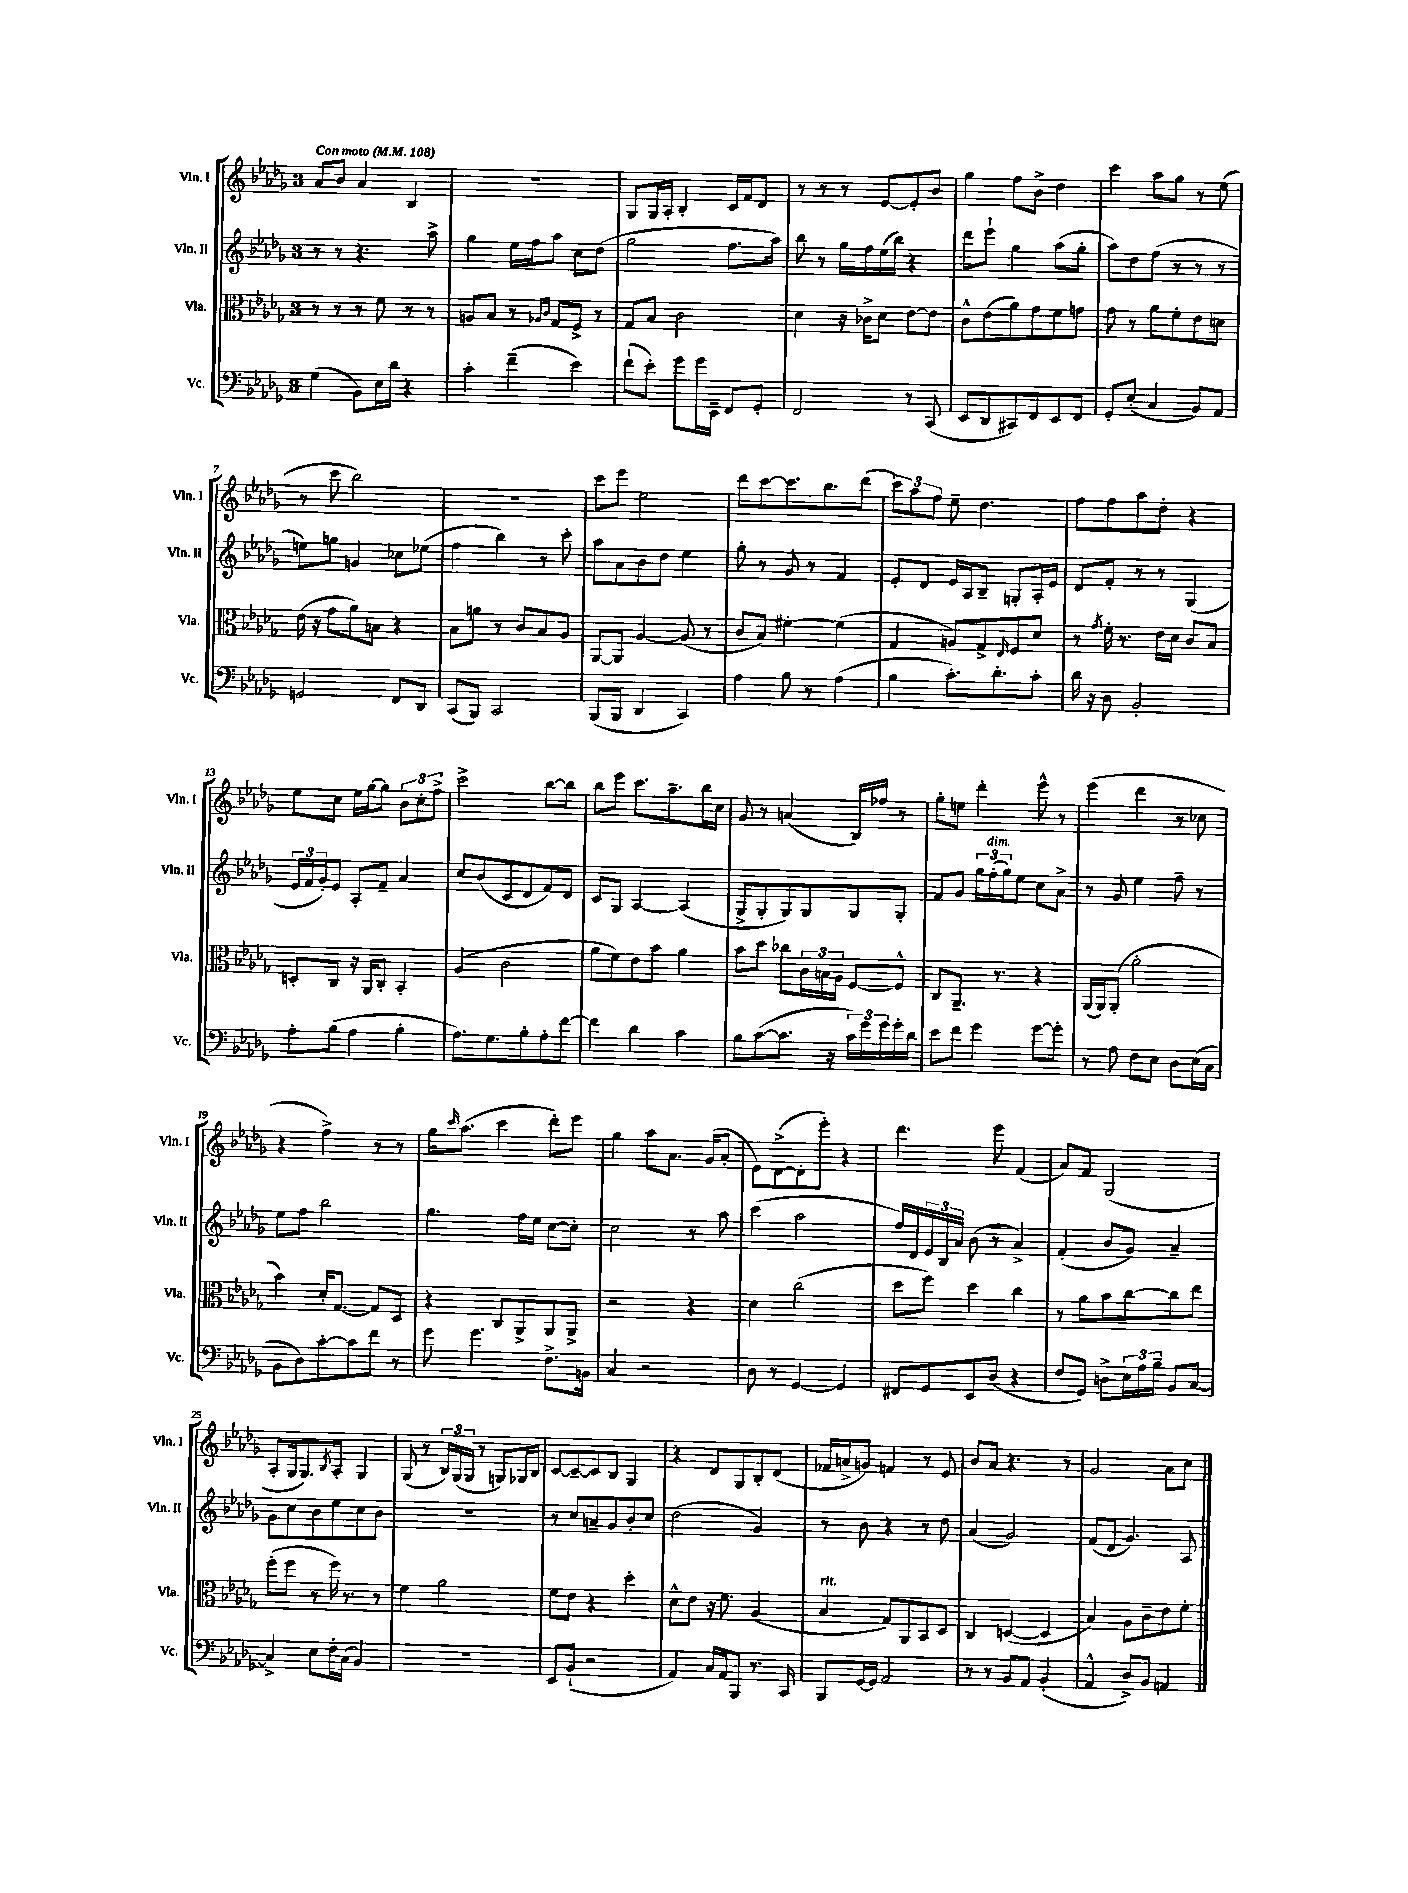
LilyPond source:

<<
\new StaffGroup <<
\new Staff = "s0" \with { instrumentName = "Vln. I" shortInstrumentName = "Vln. I" } {
    \clef treble \key des \major \once \override Staff.TimeSignature.style = #'single-digit \time 3/4 \tempo "Con moto" 4 = 108
    aes'8 bes'8 aes'4 bes4 |
    R2. |
    ges8 ges16 aes16-. bes4-. c'16 f'16 des'8 |
    r8 r8 r8 ees'8~ ees'8-. bes'8 |
    ges''4 f''8 bes'8-> des''4 |
    c'''4 aes''8 ges''8 r8 ees''8( |
    r8 c'''8 bes''2) |
    R2. |
    c'''8 ees'''8 ees''2 |
    des'''8 c'''8~ c'''8. bes''8. des'''8( |
    \tuplet 3/2 { c'''8) aes''8 f''8 } ees''8-- des''4. |
    f''8 f''8 aes''8 des''8-. r4 |
    ees''8 c''8 ees''16 ges''16~ ges''8 \tuplet 3/2 { bes'8 c''8-. f''8-> } |
    c'''2-> bes''8~ bes''8 |
    bes''8 ees'''8 c'''8. aes''8.-- bes''16 c''16 |
    ges'8 r8 a'4( bes16) fes''16 r8 |
    ges''8-. e''8 des'''4-. ees'''8-^ r8 |
    ees'''4( des'''4 r8 ces''8 |
    r4 f''4->) r8 r8 |
    ges''16 \grace { c'''16 } aes''8.( c'''4 des'''8-.) ees'''8 |
    ges''4 aes''8 aes'8. ges'16( aes'8-. |
    ees'8) des'8~->( des'8-. ees'''8-.) r4 |
    des'''4. ees'''8 f'4( |
    aes'8) f'8 ges2( |
    aes8-. ges16 ges8.) \acciaccatura { bes8 } aes8-. ges4 |
    ges8( r8 \tuplet 3/2 { bes16) ges16( ges16 } r8 g8) ges16 bes16 |
    c'8~ c'8~-- c'8 bes8 ges4 |
    r4 des'8 ges8 bes8-. des'8( |
    fes'16 a'16-> g'8) f'4 r8 ees'8 |
    bes'8 aes'8 r4. r8 |
    ges'2 aes'8 c''8 \bar "|." |
}
\new Staff = "s1" \with { instrumentName = "Vln. II" shortInstrumentName = "Vln. II" } {
    \clef treble \key des \major \once \override Staff.TimeSignature.style = #'single-digit \time 3/4
    r8 r8 r4. aes''8-> |
    ges''4 ees''16 f''16 aes''8 c''8 des''8( |
    ges''2 f''8. aes''16) |
    bes''8 r8 ges''16 f''16 ees''16( bes''16) r4 |
    des'''8 ees'''8-! ges''4 aes''8( ges''8-. |
    aes''8) des''8 f''8( r8 r8 r8 |
    e''8) g''8 g'4 ces''8 ees''8( |
    f''4 bes''4) r8 c'''8-. |
    aes''8 aes'8 bes'8 des''8 ees''4 |
    ges''8-. r8 ges'8 r8 f'4 |
    ees'8-. des'8 ees'16 aes16 bes8-- g8-. aes16-. ees'16 |
    des'8 f'8-. r8 r8 ges4( |
    \tuplet 3/2 { ees'16 f'16 ges'16-.) } ees'8 aes8-. f'8-- aes'4 |
    c''8 bes'8( c'8 des'8 f'8) des'8 |
    c'8 ges8 aes4~ aes4( |
    ges8-> ges8-. ges8) ges8 ges8 ges8-. |
    f'8 ges'8 \tuplet 3/2 { ges''16 f''16-.^\markup { \italic "dim." }( ges''16) } ees''8 c''8 aes'8-> |
    r8 ges'8 ees''4 f''8-- r8 |
    ees''8 f''8 bes''2 |
    ges''4. f''16 ees''16 c''8~ c''8-. |
    c''2 r8 aes''8 |
    c'''4( aes''2 |
    f''16) des'16 \tuplet 3/2 { ees'16 bes16 aes'16 } bes'8( r8 aes'4->) |
    f'4-.( bes'8 ges'8) aes'4-- |
    ges'8 c''8 bes'8 ees''8 c''8 bes'8 |
    R2. |
    r8 c''8 a'8-- ges'8 bes'8-. c''8 |
    des''2( ges'4) |
    r8 bes'8 r4 r8 des''8 |
    aes'4( ges'2) |
    f'8( des'8 ges'4.) aes8 \bar "|." |
}
\new Staff = "s2" \with { instrumentName = "Vla." shortInstrumentName = "Vla." } {
    \clef alto \key des \major \once \override Staff.TimeSignature.style = #'single-digit \time 3/4
    r8 r8 r8 f'8 r8 r8 |
    a8 bes8 r8 \grace { aes16 c'16 } ges8 f8-> r8 |
    ges8 bes8 c'2 |
    des'4 r16 ces'16-> des'8 ees'8~ ees'8 |
    c'8-^ ees'8( aes'8) ges'8 f'8 g'8 |
    ges'8 r8 aes'8 f'8-. ees'8 d'8 |
    ees'16( r16 ges'8 aes'8) b8 r4 |
    bes8 a'8 r8 c'8 bes8 aes8 |
    aes,8~ aes,8 aes4~ aes8( r8 |
    c'8 bes8) fis'4~-. fis'4( |
    ges4 a8) ges8-> \grace { ees16 } f8 des'8 |
    r8 \acciaccatura { ges'8 } f'16-. r8. ees'16 des'16 c'8 bes8 |
    d8-. c8 r16 aes,16 c8-. bes,4-. |
    aes4( c'2 |
    aes'8 f'8) ees'8 bes'8 aes'4 |
    bes'8 des''8 ces''8 \tuplet 3/2 { c'16 b16 aes16 } f8~ f8-^ |
    c8 aes,8.-- r8. r4 |
    aes,16( aes,16) aes,8-.( aes'2-. |
    bes'4) des'16-. ges8.~ ges8 des8 |
    r4 c8 aes,8-> aes,8 aes,8-> |
    r2 r4 |
    des'4 c''2( |
    des''8 f''8) des''4 c''4 |
    r8 aes'8 bes'8 c''8~ c''8 ees''8 |
    f''8-.( f''8 r8 f''16) r8. r8 |
    f'4 aes'2 |
    f'8 ees'8 r4 des''4-. |
    des'8-^ ees'8 r16 f'8. aes4( |
    bes4^\markup { \italic "rit." } ges8) aes,8 bes,8 des8 |
    c4 d4~( d4 |
    bes4) aes8 c'8-- ees'8 f'8-. \bar "|." |
}
\new Staff = "s3" \with { instrumentName = "Vc." shortInstrumentName = "Vc." } {
    \clef bass \key des \major \once \override Staff.TimeSignature.style = #'single-digit \time 3/4
    ges4( bes,8) ees16 des'16 r4 |
    c'4-. f'4--( ees'4) |
    f'8-!( ees'8-.) ges'8 ges'16 ees,16-- f,8 ges,8-. |
    f,2 r8 c,8( |
    ees,8 des,8 cis,8) f,8 ees,8 f,8 |
    ges,8-. ees8-.( c4 bes,8) aes,8 |
    g,2 f,8 des,8 |
    c,8( bes,,8) c,2 |
    bes,,8( bes,,8 des,4 c,4) |
    aes4 bes8 r8 aes4( |
    bes4 c'8.-.) des'8.-. c'8-. |
    des'16 r16 des8 bes,2-. |
    aes8-. bes8( aes4 bes4-. |
    aes8.) ges8. bes8-. aes8-. f'8~ |
    f'4 des'4 c'4 |
    bes8 c'8~( c'8. r16 \tuplet 3/2 { c'16) ges'16 ges'16 } ges'16-. des'16 |
    ees'8 f'8 ges'4 ges'8~ ges'8-. |
    r8 aes8 f8 ees8 des8 ees16( c16 |
    bes,8 des8) c'8~-. c'8 f'8 r8 |
    ges'8 ges'4. f8.-> b,16 |
    c4 r2 |
    des8 r8 ges,4~ ges,4 |
    fis,8 ges,8 ees,8 des8( r4 |
    f8 ges,8) d8-> \tuplet 3/2 { ees16 aes16 bes16-- } bes,8 c8~ |
    c4-> ees8 f16-. c16( bes,4) |
    R2. |
    ees,8 bes,8-!( r2 |
    aes,4) c16 aes,16 bes,,8 r8. c,16 |
    bes,,8 ges,16~ ges,16 aes,2 |
    r8 r8 bes,8 aes,8 bes,4-.( |
    aes,4-^ des8->) bes,8 a,4 \bar "|." |
}
>>
>>
